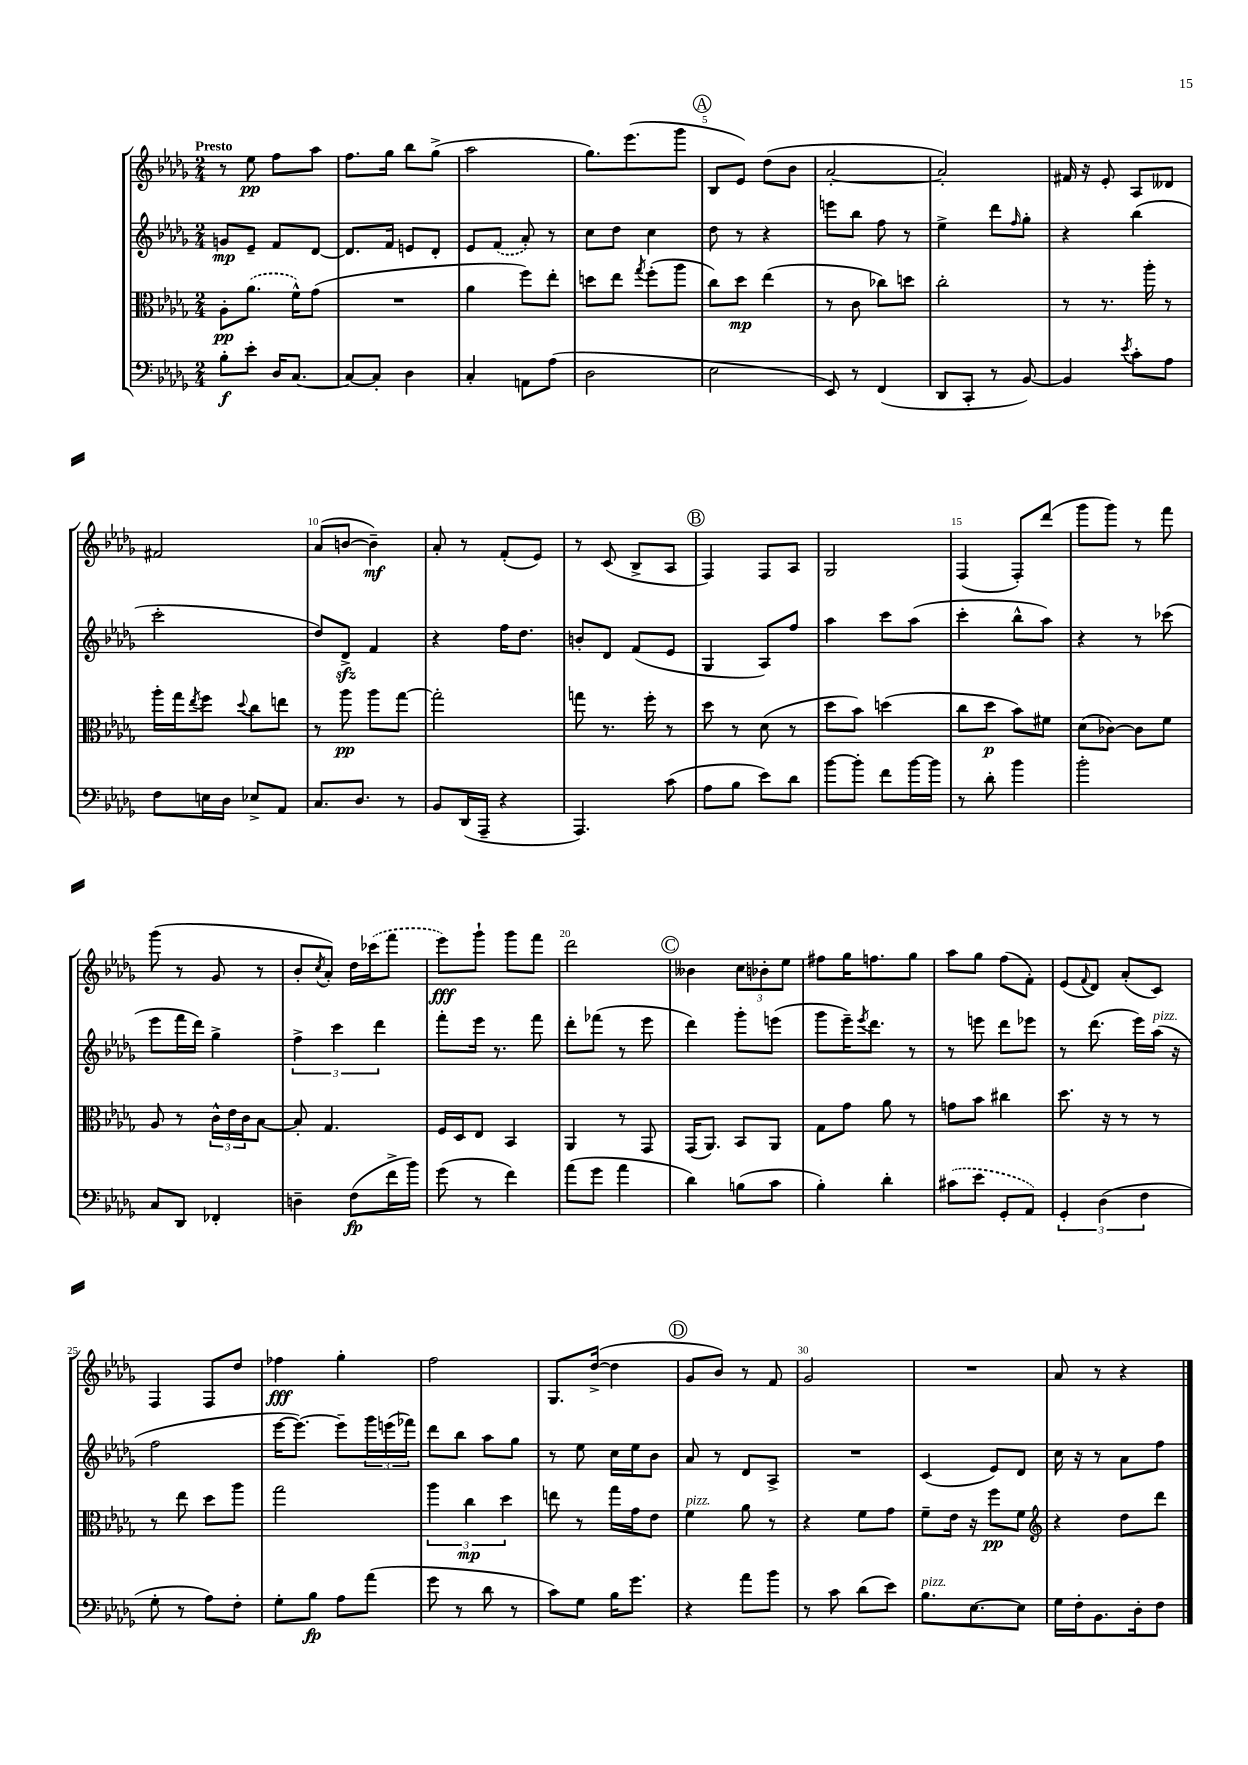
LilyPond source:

<<
\new StaffGroup <<
\new Staff = "s0" {
    \clef treble \key des \major \numericTimeSignature \time 2/4 \tempo "Presto"
    r8 ees''8\pp f''8 aes''8 |
    f''8. ges''16 bes''8 ges''8->( |
    aes''2 |
    ges''8.) ees'''8.( ges'''8 |
    \mark \markup { \circle "A" } bes8 ees'8) des''8( bes'8 |
    aes'2~-. |
    aes'2-.) |
    fis'16 r16 ees'8-. aes8 deses'8 |
    fis'2 |
    aes'8( b'8~ b'4--\mf) |
    aes'8-. r8 f'8-.( ees'8) |
    r8 c'8( bes8-> aes8 |
    \mark \markup { \circle "B" } f4) f8 aes8 |
    ges2 |
    f4( f8-.) des'''8( |
    ges'''8 ges'''8) r8 f'''8 |
    ges'''8( r8 ges'8 r8 |
    bes'8-. \acciaccatura { c''8 } aes'8-.) des''16 \once \slurDashed ces'''16( f'''8 |
    ees'''8\fff) ges'''8-! ges'''8 f'''8 |
    des'''2 |
    \mark \markup { \circle "C" } beses'4 \tuplet 3/2 { c''8 bes'8-. ees''8 } |
    fis''8 ges''16 f''8. ges''8 |
    aes''8 ges''8 f''8( f'8-.) |
    ees'8( \appoggiatura { f'8 } des'8) aes'8-.( c'8) |
    f4 f8 des''8 |
    fes''4\fff ges''4-. |
    f''2 |
    ges8. des''16~->( des''4 |
    \mark \markup { \circle "D" } ges'8 bes'8) r8 f'8 |
    ges'2 |
    R2 |
    aes'8 r8 r4 \bar "|." |
}
\new Staff = "s1" {
    \clef treble \key des \major \numericTimeSignature \time 2/4
    g'8\mp ees'8-- f'8 des'8~ |
    des'8. f'16 e'8 des'8-. |
    ees'8 \once \slurDashed f'8( aes'8-.) r8 |
    c''8 des''8 c''4 |
    \mark \markup { \circle "A" } des''8 r8 r4 |
    e'''8 bes''8 f''8 r8 |
    ees''4-> des'''8 \grace { f''16 } ges''8-. |
    r4 bes''4( |
    c'''2-. |
    des''8) des'8->\sfz f'4 |
    r4 f''16 des''8. |
    b'8-. des'8 f'8( ees'8 |
    \mark \markup { \circle "B" } ges4 aes8) f''8 |
    aes''4 c'''8 aes''8( |
    c'''4-. bes''8-^ aes''8) |
    r4 r8 ces'''8( |
    ees'''8 f'''16 des'''16) ges''4-> |
    \tuplet 3/2 { f''4-> c'''4 des'''4 } |
    f'''8-. ees'''16 r8. f'''8 |
    des'''8-. fes'''8( r8 ees'''8 |
    \mark \markup { \circle "C" } des'''4) ges'''8-. e'''8( |
    ges'''8 ees'''16--) \acciaccatura { ees'''8 } des'''8. r8 |
    r8 e'''8 des'''8 ees'''8 |
    r8 des'''8.( ees'''16) aes''16^\markup { \italic "pizz." }( r16 |
    f''2 |
    ees'''16~ ees'''8.~) ees'''8-- \tuplet 3/2 { ges'''16 e'''16( fes'''16) } |
    des'''8 bes''8 aes''8 ges''8 |
    r8 ees''8 c''16 ees''16 bes'8 |
    \mark \markup { \circle "D" } aes'8 r8 des'8 aes8-> |
    R2 |
    c'4( ees'8) des'8 |
    c''16 r16 r8 aes'8 f''8 \bar "|." |
}
\new Staff = "s2" {
    \clef alto \key des \major \numericTimeSignature \time 2/4
    aes8-.\pp \once \slurDashed aes'8.( f'16-^) ges'8( |
    R2 |
    aes'4 f''8) ees''8-. |
    d''8 ees''8 \acciaccatura { ges''8 } f''8-.( aes''8 |
    \mark \markup { \circle "A" } c''8) des''8\mp ees''4( |
    r8 c'8 ces''8) d''8 |
    c''2-. |
    r8 r8. aes''16-. r8 |
    aes''16-. ges''16 \acciaccatura { ees''8 } f''8 \appoggiatura { des''8 } c''8 e''8 |
    r8 aes''8\pp aes''8 ges''8~ |
    ges''2-. |
    g''8 r8. f''16-. r8 |
    \mark \markup { \circle "B" } des''8 r8 des'8( r8 |
    des''8 bes'8) d''4( |
    c''8 des''8\p bes'8) fis'8 |
    des'8( ces'8~) ces'8 f'8 |
    aes8 r8 \tuplet 3/2 { c'16-^ ees'16 c'16 } bes8~ |
    bes8-. ges4. |
    f16 des16 ees8 bes,4 |
    aes,4 r8 ges,8 |
    \mark \markup { \circle "C" } ges,16( aes,8.) bes,8 aes,8 |
    ges8 ges'8 aes'8 r8 |
    g'8 bes'8 cis''4 |
    des''8. r16 r8 r8 |
    r8 ees''8 des''8 aes''8 |
    ges''2 |
    \tuplet 3/2 { aes''4 c''4\mp des''4 } |
    e''8 r8 ges''16 ges'16 ees'8 |
    \mark \markup { \circle "D" } f'4^\markup { \italic "pizz." } aes'8 r8 |
    r4 f'8 ges'8 |
    f'8-- ees'16 r16 f''8\pp f'8 |
    \clef treble r4 des''8 des'''8 \bar "|." |
}
\new Staff = "s3" {
    \clef bass \key des \major \numericTimeSignature \time 2/4
    bes8-.\f ees'8-. des16 c8.~ |
    c8~ c8-. des4 |
    c4-. a,8 aes8( |
    des2 |
    \mark \markup { \circle "A" } ees2 |
    ees,8) r8 f,4( |
    des,8 c,8-. r8 bes,8~) |
    bes,4 \acciaccatura { ees'8 } c'8-. aes8 |
    f8 e16 des16 ees8-> aes,8 |
    c8. des8. r8 |
    bes,8 des,16( aes,,16-- r4 |
    aes,,4.) c'8( |
    \mark \markup { \circle "B" } aes8 bes8 ees'8) des'8 |
    bes'8~ bes'8-. f'8 bes'16~ bes'16 |
    r8 des'8-. bes'4 |
    bes'2-. |
    c8 des,8 fes,4-. |
    d4-- f8\fp( f'16-> bes'16) |
    ges'8( r8 f'4) |
    aes'8( ges'8 aes'4 |
    \mark \markup { \circle "C" } des'4) b8( c'8 |
    bes4-.) des'4-. |
    \once \slurDashed cis'8( ees'8 ges,8-. aes,8) |
    \tuplet 3/2 { ges,4-. des4( f4 } |
    ges8-. r8 aes8) f8-. |
    ges8-. bes8\fp aes8 aes'8( |
    ges'8 r8 des'8 r8 |
    c'8) ges8 bes16 ges'8. |
    \mark \markup { \circle "D" } r4 aes'8 bes'8 |
    r8 c'8 des'8( ees'8) |
    bes8.^\markup { \italic "pizz." } ees8.~ ees8 |
    ges16 f16-. bes,8. des16-. f8 \bar "|." |
}
>>
>>
\layout { \context { \Score \override BarNumber.break-visibility = ##(#f #t #t) barNumberVisibility = #(every-nth-bar-number-visible 5) } }
